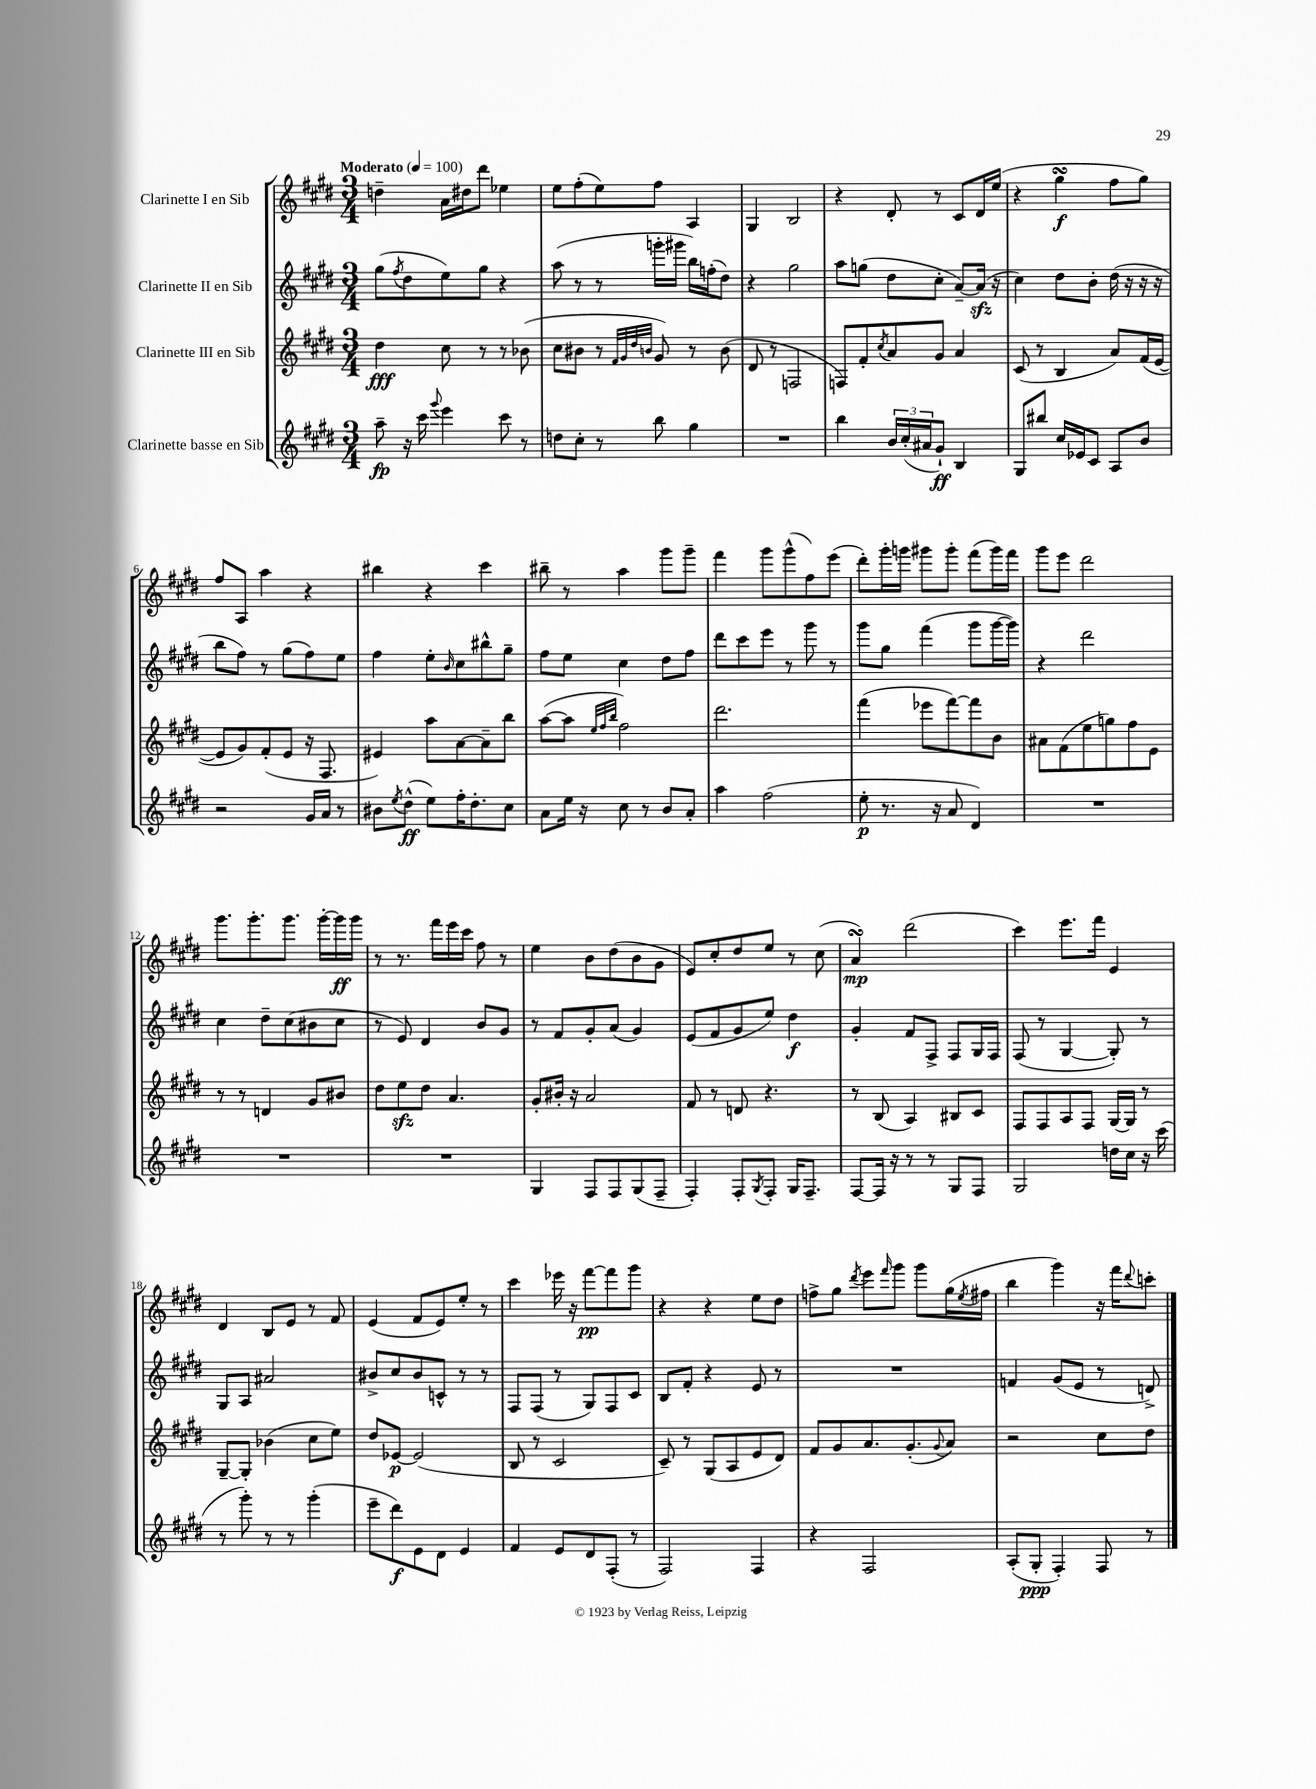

**kern	**dynam	**kern	**dynam	**kern	**dynam	**kern	**dynam
*part4	*part4	*part3	*part3	*part2	*part2	*part1	*part1
*staff4	*staff4	*staff3	*staff3	*staff2	*staff2	*staff1	*staff1
*I"Clarinette basse en Sib	*	*I"Clarinette III en Sib	*	*I"Clarinette II en Sib	*	*I"Clarinette I en Sib	*
*clefG2	*	*clefG2	*	*clefG2	*	*clefG2	*
*k[f#c#g#d#]	*	*k[f#c#g#d#]	*	*k[f#c#g#d#]	*	*k[f#c#g#d#]	*
*M3/4	*	*M3/4	*	*M3/4	*	*M3/4	*
*MM100	*	*MM100	*	*MM100	*	*MM100	*
=1	=1	=1	=1	=1	=1	=1	=1
!	!	!	!	!	!	!LO:TX:a:B:t=Moderato	!
8aa~\	fp	4dd#\	fff	(8gg#\L	.	4ddn~\	.
.	.	.	.	8qff#/	.	.	.
16r	.	.	.	8dd#\	.	.	.
16ccc#\	.	.	.	.	.	.	.
8qqggg#/	.	.	.	.	.	.	.
4eee\	.	8cc#\	.	8ee\)	.	16a\LL	.
.	.	.	.	.	.	16dd#X\J	.
.	.	8r	.	8gg#\J	.	8ddd#\J	.
8ccc#\	.	8r	.	4r	.	4ee-X\	.
8r	.	(8b-X\	.	.	.	.	.
=2	=2	=2	=2	=2	=2	=2	=2
8ddn\L	.	8cc#\L	.	(8aa\	.	8ee\L	.
8cc#'\J	.	8b#X\J	.	8r	.	(8ff#'\	.
8r	.	8r	.	8r	.	8ee\)	.
.	.	32qqf#/LLL	.	.	.	.	.
.	.	32qqg#/	.	.	.	.	.
.	.	32qqdd#/	.	.	.	.	.
.	.	32qqbn/JJJ	.	.	.	.	.
8bb\	.	8g#/)	.	16gggn'\LL	.	8ff#\J	.
.	.	.	.	16ggg#X\JJ	.	.	.
4gg#\	.	8r	.	16bb\LL)	.	4A/	.
.	.	.	.	(16ffn'\J	.	.	.
.	.	(8b\	.	8dd#\J)	.	.	.
=3	=3	=3	=3	=3	=3	=3	=3
2.r	.	8d#/	.	4r	.	4G#/	.
.	.	8r	.	.	.	.	.
.	.	2Fn/	.	2gg#\	.	2B/	.
=4	=4	=4	=4	=4	=4	=4	=4
4bb\	.	8Fn/L)	.	8aa\L	.	4r	.
.	.	8f#'/	.	(8ggn\J	.	.	.
.	.	8qcc#/	.	.	.	.	.
24b/LL	.	8a/	.	8dd#\L	.	8d#'/	.
(24cc#'/	.	.	.	.	.	.	.
24a#X/J	.	.	.	.	.	.	.
8g#`/J)	ff	8g#/J	.	8cc#'\J	.	8r	.
4B/	.	4a/	.	[8a~/L)	.	8c#/L	.
.	.	.	.	(16azz/Jk]	.	16d#/L	.
.	.	.	.	16r	.	(16ee/JJ	.
=5	=5	=5	=5	=5	=5	=5	=5
8G#/L	.	(8c#/	.	4cc#\)	.	4r	.
8bb#X/J	.	8r	.	.	.	.	.
16cc#/LL	.	4B/	.	8dd#\L	.	4gg#sSsS\	f
16e-X/J	.	.	.	.	.	.	.
8c#/J	.	.	.	8b'\J	.	.	.
8A/L	.	8a/L)	.	(16dd#\	.	8ff#\L	.
.	.	.	.	16r	.	.	.
8b/J	.	(16f#/L	.	16r	.	8gg#\J)	.
.	.	[16e/JJ	.	16r	.	.	.
!!LO:LB:g=z
=6	=6	=6	=6	=6	=6	=6	=6
2r	.	8e/L]	.	8bb\L	.	8ff#/L	.
.	.	8g#/)	.	8ff#\J)	.	8A/J	.
.	.	(8f#'/	.	8r	.	4aa\	.
.	.	8e/J	.	(8gg#\L	.	.	.
16g#/LL	.	16r	.	8ff#\)	.	4r	.
16a/JJ	.	8.F#/	.	.	.	.	.
8r	.	.	.	8ee\J	.	.	.
=7	=7	=7	=7	=7	=7	=7	=7
8b#X\L	.	4e#X/)	.	4ff#\	.	4bb#X\	.
8qee/	.	.	.	.	.	.	.
(8dd#^^\J	ff	.	.	.	.	.	.
8ee\L)	.	8aa\L	.	8ee'\L	.	4r	.
.	.	.	.	16qqb/	.	.	.
16ff#'\K	.	[8a\	.	8cc#\	.	.	.
8.dd#'\	.	.	.	.	.	.	.
.	.	8a~\]	.	8bb#X^^\	.	4ccc#\	.
8cc#\J	.	8bb\J	.	8gg#~\J	.	.	.
=8	=8	=8	=8	=8	=8	=8	=8
8a\L	.	([8aa\L	.	8ff#\L	.	8bb#X~\	.
16ee\Jk	.	8aa\J]	.	8ee\J	.	8r	.
16r	.	.	.	.	.	.	.
.	.	32qqee/LLL	.	.	.	.	.
.	.	32qqff#/	.	.	.	.	.
.	.	32qqbb/JJJ	.	.	.	.	.
8cc#\	.	2ff#\)	.	4cc#\	.	4aa\	.
8r	.	.	.	.	.	.	.
8b/L	.	.	.	8dd#\L	.	8ggg#\L	.
8a'/J	.	.	.	8ff#\J	.	8ggg#~\J	.
=9	=9	=9	=9	=9	=9	=9	=9
4aa\	.	2.ddd#\	.	8ddd#\L	.	4fff#\	.
.	.	.	.	8ccc#\	.	.	.
(2ff#\	.	.	.	8eee\J	.	8ggg#\L	.
.	.	.	.	8r	.	(8ggg#^^\	.
.	.	.	.	8ggg#\	.	8ff#\)	.
.	.	.	.	8r	.	(8eee\J	.
=10	=10	=10	=10	=10	=10	=10	=10
8ee'\	p	(4fff#\	.	8ggg#\L	.	8ddd#'\L)	.
8.r	.	.	.	8gg#\J	.	16ggg#'\L	.
.	.	.	.	.	.	16gggn\JJ	.
.	.	8eee-X\L	.	(4fff#\	.	8ggg#X\L	.
16r	.	.	.	.	.	.	.
8a/	.	[8fff#\)	.	.	.	8ggg#'\J	.
4d#/)	.	8fff#\]	.	8ggg#\L	.	(8fff#\L	.
.	.	8b\J	.	[16ggg#\L	.	16ggg#\L)	.
.	.	.	.	16ggg#\JJ])	.	16fff#\JJ	.
=11	=11	=11	=11	=11	=11	=11	=11
2.r	.	8a#X\L	.	4r	.	8ggg#\L	.
.	.	(8f#\	.	.	.	8eee\J	.
.	.	8ee\	.	2ddd#\	.	2ddd#\	.
.	.	8ggn\)	.	.	.	.	.
.	.	8ff#\	.	.	.	.	.
.	.	8e\J	.	.	.	.	.
!!LO:LB:g=z
=12	=12	=12	=12	=12	=12	=12	=12
2.r	.	8r	.	4cc#\	.	8.ggg#\L	.
.	.	8r	.	.	.	.	.
.	.	.	.	.	.	8.ggg#'\	.
.	.	4dn/	.	8dd#~\L	.	.	.
.	.	.	.	(8cc#\	.	8.ggg#\J	.
.	.	8g#/L	.	8b#X\	.	.	.
.	.	.	.	.	.	[16ggg#'\LL	.
.	.	8b#X/J	.	8cc#\J	.	16ggg#\]	ff
.	.	.	.	.	.	16ggg#\JJ	.
=13	=13	=13	=13	=13	=13	=13	=13
2.r	.	8dd#\L	.	8r	.	8r	.
.	.	8eezz\	.	8e/)	.	8.r	.
.	.	8dd#\J	.	4d#/	.	.	.
.	.	.	.	.	.	16fff#\LL	.
.	.	4.a/	.	.	.	16eee\	.
.	.	.	.	.	.	16ccc#\JJ	.
.	.	.	.	8b/L	.	8ff#\	.
.	.	.	.	8g#/J	.	8r	.
=14	=14	=14	=14	=14	=14	=14	=14
4G#/	.	8g#'/L	.	8r	.	4ee\	.
.	.	16b#X'/Jk	.	8f#/L	.	.	.
.	.	16r	.	.	.	.	.
8F#/L	.	2a/	.	8g#'/	.	8b\L	.
8F#/	.	.	.	(8a/J	.	(8dd#\	.
(8G#/	.	.	.	4g#/)	.	8b\	.
8F#~/J	.	.	.	.	.	8g#\J	.
=15	=15	=15	=15	=15	=15	=15	=15
4F#'/)	.	8f#/	.	(8e/L	.	8e/L)	.
.	.	8r	.	8f#/	.	8cc#'/	.
8F#'/L	.	8dn/	.	8g#/	.	8dd#/	.
8qG#/	.	.	.	.	.	.	.
8F#'/J	.	4.r	.	8ee/J)	.	8ee/J	.
16G#/KL	.	.	.	4dd#\	f	8r	.
8.F#~/J	.	.	.	.	.	.	.
.	.	.	.	.	.	(8cc#\	.
=16	=16	=16	=16	=16	=16	=16	=16
[8F#/L	.	8r	.	4g#'/	.	4asSSs/)	mp
16F#/Jk]	.	(8B/	.	.	.	.	.
16r	.	.	.	.	.	.	.
8r	.	4A/)	.	8f#/L	.	(2ddd#\	.
8r	.	.	.	8F#^/J	.	.	.
8G#/L	.	8B#X/L	.	8F#/L	.	.	.
8F#/J	.	8c#/J	.	16G#/L	.	.	.
.	.	.	.	16F#/JJ	.	.	.
=17	=17	=17	=17	=17	=17	=17	=17
2G#/	.	8F#/L	.	(8F#/	.	4ccc#\)	.
.	.	8F#/	.	8r	.	.	.
.	.	8A/	.	[4G#/	.	8.eee\L	.
.	.	8F#/J	.	.	.	.	.
.	.	.	.	.	.	16fff#\Jk	.
16ddn\LL	.	[16G#/LL	.	8G#'/])	.	4e/	.
16cc#\JJ	.	16G#/JJ]	.	.	.	.	.
16r	.	8r	.	8r	.	.	.
(16ccc#\	.	.	.	.	.	.	.
!!LO:LB:g=z
=18	=18	=18	=18	=18	=18	=18	=18
8r	.	[8G#~/L	.	8G#/L	.	4d#/	.
8ggg#'\)	.	8G#'/J]	.	8A/J	.	.	.
8r	.	(4b-X\	.	2a#X/	.	8B/L	.
8r	.	.	.	.	.	8e/J	.
(4ggg#'\	.	8cc#\L	.	.	.	8r	.
.	.	8ee\J)	.	.	.	8f#/	.
=19	=19	=19	=19	=19	=19	=19	=19
8eee~\L	.	8dd#/L	.	8b#X^/L	.	(4e/	.
8ddd#\)	f	[8e-X/J	p	8cc#/	.	.	.
8e\	.	(2e-/]	.	8b#/	.	8f#/L	.
8d#\J	.	.	.	8cn^^/J	.	8e/)	.
4e/	.	.	.	8r	.	8ee'/J	.
.	.	.	.	8r	.	8r	.
=20	=20	=20	=20	=20	=20	=20	=20
4f#/	.	8B/	.	8F#/L	.	4ccc#\	.
.	.	8r	.	(8F#/J	.	.	.
8e/L	.	2c#/	.	8r	.	16eee-X\	.
.	.	.	.	.	.	16r	.
8d#/	.	.	.	8G#/L)	.	[8fff#\L	pp
(8F#'/J	.	.	.	8F#/	.	8fff#\]	.
8r	.	.	.	8c#/J	.	8ggg#\J	.
=21	=21	=21	=21	=21	=21	=21	=21
2F#/)	.	8c#~/)	.	8B/L	.	4r	.
.	.	8r	.	8f#'/J	.	.	.
.	.	(8G#/L	.	4r	.	4r	.
.	.	8A/	.	.	.	.	.
4F#/	.	8e/	.	8e/	.	8ee\L	.
.	.	8d#/J)	.	8r	.	8dd#\J	.
=22	=22	=22	=22	=22	=22	=22	=22
4r	.	8f#/L	.	2.r	.	8ffn^\L	.
.	.	8g#/	.	.	.	8gg#\J	.
.	.	.	.	.	.	8qddd#/	.
2F#/	.	8.a/	.	.	.	8eee\L	.
.	.	.	.	.	.	16qqfff#/	.
.	.	.	.	.	.	8ggg#\J	.
.	.	(8.g#'/	.	.	.	.	.
.	.	.	.	.	.	8ggg#\L	.
.	.	8qqg#/	.	.	.	.	.
.	.	8a/J)	.	.	.	(16gg#\L	.
.	.	.	.	.	.	8qee/	.
.	.	.	.	.	.	16ff#X\JJ	.
=23	=23	=23	=23	=23	=23	=23	=23
(8A'/L	.	2r	.	4fn/	.	4bb\	.
8G#'/J	ppp	.	.	.	.	.	.
4F#'/)	.	.	.	(8g#/L	.	4ggg#\)	.
.	.	.	.	8e/J	.	.	.
8F#/	.	8cc#\L	.	8r	.	16r	.
.	.	.	.	.	.	16fff#\KL	.
.	.	.	.	.	.	8qqddd#/	.
8r	.	8dd#\J	.	8dn^/)	.	8cccn'\J	.
==	==	==	==	==	==	==	==
*-	*-	*-	*-	*-	*-	*-	*-
